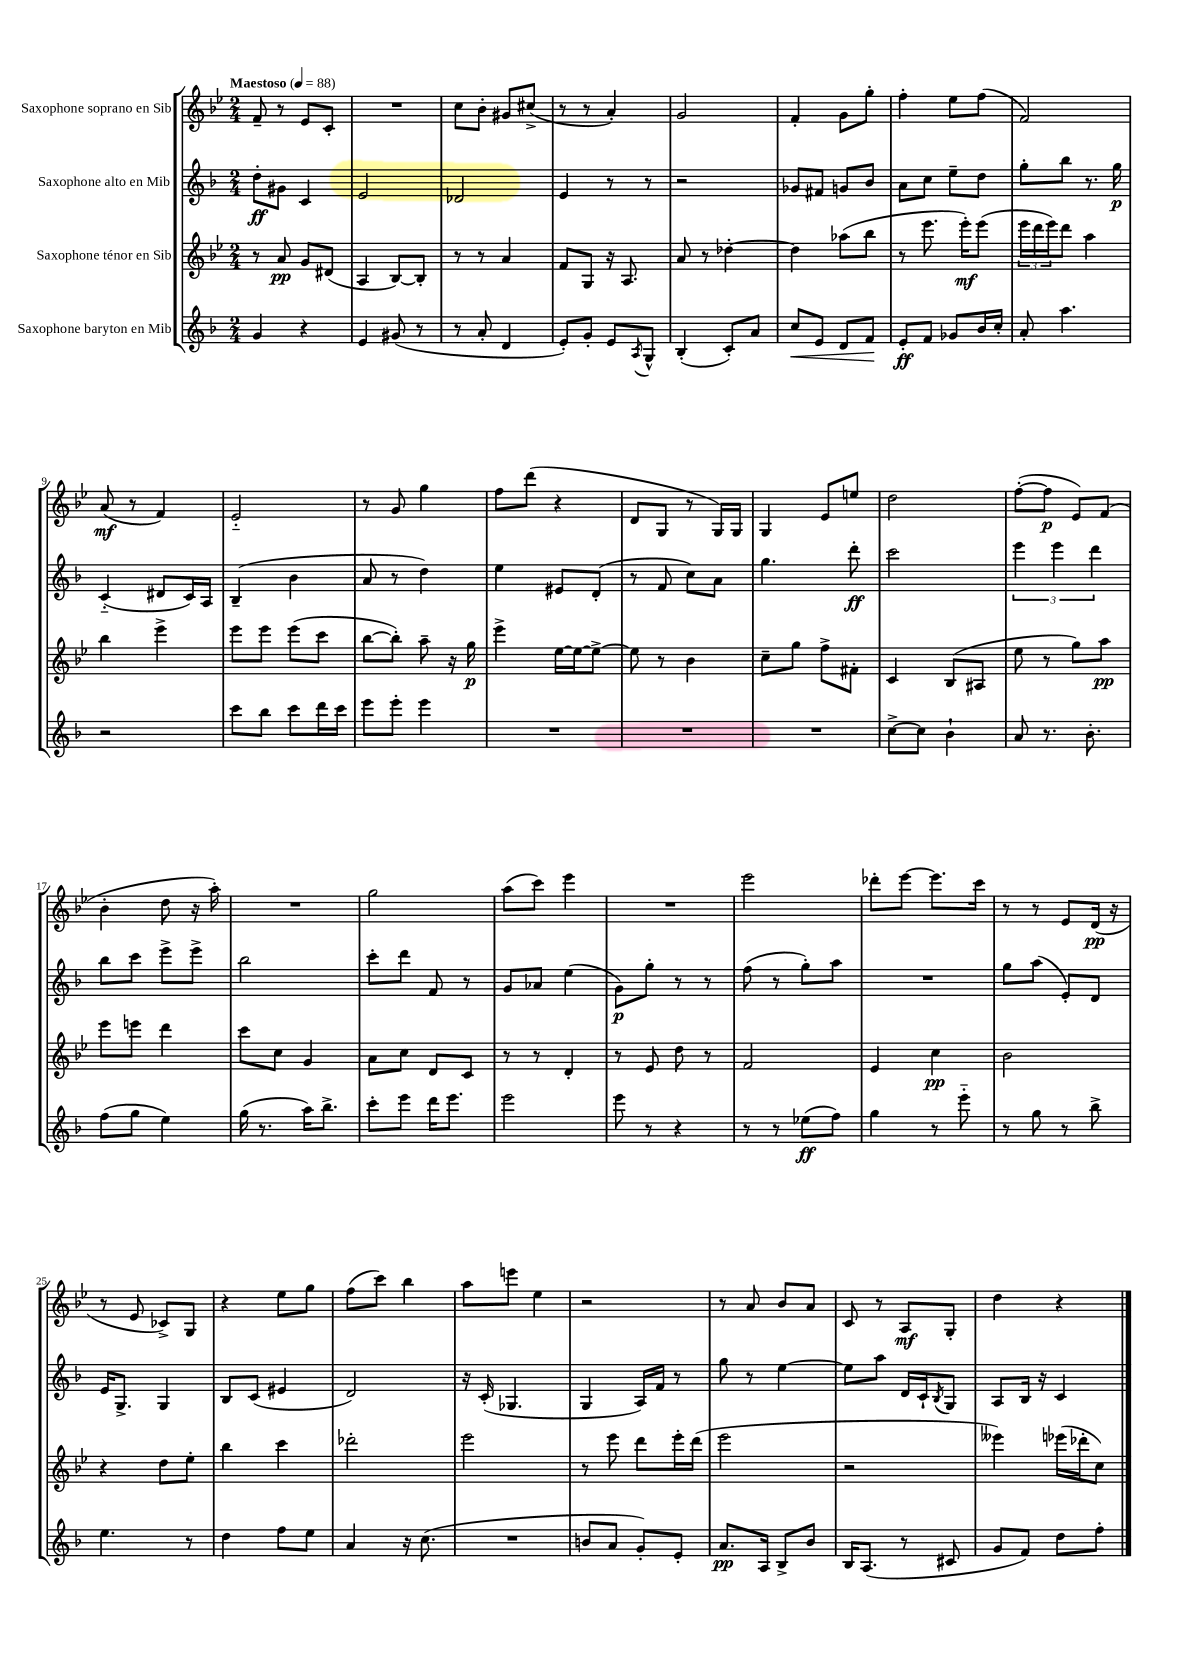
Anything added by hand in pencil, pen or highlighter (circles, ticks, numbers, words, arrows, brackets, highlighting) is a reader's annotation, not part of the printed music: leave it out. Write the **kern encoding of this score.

**kern	**kern	**kern	**kern
*staff4	*staff3	*staff2	*staff1
*clefG2	*clefG2	*clefG2	*clefG2
*k[b-]	*k[b-e-]	*k[b-]	*k[b-e-]
*M2/4	*M2/4	*M2/4	*M2/4
*MM88	*MM88	*MM88	*MM88
4g/	8r	8dd'\L	8f~/
.	8a/	8g#\J	8r
4r	8g/L	4c/	8e-/L
.	(8d#/J	.	8c'/J
=	=	=	=
4e/	4A/	2e/	2r
(8g#/	[8B-/L)	.	.
8r	8B-'/]J	.	.
=	=	=	=
8r	8r	2d-/	8cc\L
8a'/	8r	.	8b-'\J
4d/	4a/	.	8g#/L
.	.	.	(8cc#^/J
=	=	=	=
8e'/L)	8f/L	4e/	8r
8g'/J	8G/J	.	8r
8e/L	16r	8r	4a'/)
.	8.A/	.	.
8qA/	.	.	.
8G^^/J	.	8r	.
=	=	=	=
(4B-'/	8a/	2r	2g/
.	8r	.	.
8c'/L)	[4dd-'\	.	.
8a/J	.	.	.
=	=	=	=
8cc/L	4dd-\]	8g-/L	4f'/
8e/J	.	8f#/J	.
8d/L	(8aa-\L	8g/L	8g\L
8f/J	8bb-\J	8b-/J	8gg'\J
=	=	=	=
8e'/L	8r	8a\L	4ff'\
8f/J	8.eee-\	8cc\J	.
8g-/L	.	8ee~\L	8ee-\L
.	16eee-'\LK)	.	.
16b-/L	(8eee-\J	8dd\J	(8ff\J
16cc'/JJ	.	.	.
=	=	=	=
8a'/	24eee-\LL	8gg'\L	2f/)
.	24ddd\	.	.
.	24eee-\J)	.	.
4.aa\	8ddd\J	8bb-\J	.
.	4aa\	8.r	.
.	.	16gg\	.
=	=	=	=
2r	4bb-\	(4c'~/	(8a/
.	.	.	8r
.	4eee-^\	8d#/L	4f/)
.	.	16c/L)	.
.	.	16A/JJ	.
=	=	=	=
8ccc\L	8eee-\L	(4B-~/	2e-'~/
8bb-\J	8eee-\J	.	.
8ccc\L	(8eee-\L	4b-\	.
16ddd\L	8ccc\J	.	.
16ccc\JJ	.	.	.
=	=	=	=
8eee\L	[8bb-\L	8a/	8r
8eee'\J	8bb-'\]J)	8r	8g/
4eee\	8aa~\	4dd\)	4gg\
.	16r	.	.
.	16gg\	.	.
=	=	=	=
2r	4eee-^\	4ee\	8ff\L
.	.	.	(8ddd\J
.	[16ee-\LL	8e#/L	4r
.	16ee-\_J	.	.
.	8ee-^\_J	(8d'/J	.
=	=	=	=
2r	8ee-\]	8r	8d/L
.	8r	8f/	8G/J
.	4b-\	8cc\L)	8r
.	.	8a\J	16G/LL)
.	.	.	16G/JJ
=	=	=	=
2r	8cc~\L	4.gg\	4G/
.	8gg\J	.	.
.	8ff^\L	.	8e-/L
.	8f#'\J	8ddd'\	8ee/J
=	=	=	=
[8cc^\L	4c/	2ccc\	2dd\
8cc\]J	.	.	.
4b-`\	(8B-/L	.	.
.	8A#/J	.	.
=	=	=	=
8a/	8ee-\	6eee\	([8ff'\L
8.r	8r	.	8ff\]J
.	.	6eee\	.
.	8gg\L)	.	8e-/L)
8.b-'\	.	.	.
.	.	6ddd\	.
.	8aa\J	.	(8f/J
=	=	=	=
(8ff\L	8eee-\L	8bb-\L	4b-'\
8gg\J	8eee\J	8ccc\J	.
4ee\)	4ddd\	8eee^\L	8dd\
.	.	8eee^\J	16r
.	.	.	16aa'\)
=	=	=	=
(16gg\	8ccc\L	2bb-\	2r
8.r	.	.	.
.	8cc\J	.	.
16aa\LK)	4g/	.	.
8.bb-^\J	.	.	.
=	=	=	=
8ccc'\L	8a\L	8ccc'\L	2gg\
8eee\J	8cc\J	8ddd\J	.
16ddd\LK	8d/L	8f/	.
8.eee\J	.	.	.
.	8c/J	8r	.
=	=	=	=
2eee\	8r	8g/L	(8aa\L
.	8r	8a-/J	8ccc\J)
.	4d'/	(4ee\	4eee-\
=	=	=	=
8eee\	8r	8g\L)	2r
8r	8e-/	8gg'\J	.
4r	8dd\	8r	.
.	8r	8r	.
=	=	=	=
8r	2f/	(8ff\	2eee-\
8r	.	8r	.
(8ee-\L	.	8gg'\L)	.
8ff\J)	.	8aa\J	.
=	=	=	=
4gg\	4e-/	2r	8ddd-'\L
.	.	.	[8eee-\J
8r	4cc\	.	8.eee-\]L
8eee'~\	.	.	.
.	.	.	16ccc\Jk
=	=	=	=
8r	2b-\	8gg\L	8r
8gg\	.	(8aa\J	8r
8r	.	8e'/L)	8e-/L
8bb-^\	.	8d/J	(16d/Jk
.	.	.	16r
=	=	=	=
4.ee\	4r	16e/LK	8r
.	.	8.G^/J	.
.	.	.	8e-/
.	8dd\L	4G/	8c-^/L)
8r	8ee-'\J	.	8G/J
=	=	=	=
4dd\	4bb-\	8B-/L	4r
.	.	(8c/J	.
8ff\L	4ccc\	4e#/	8ee-\L
8ee\J	.	.	8gg\J
=	=	=	=
4a/	2ddd-'\	2d/)	(8ff\L
.	.	.	8ccc\J)
16r	.	.	4bb-\
(8.cc\	.	.	.
=	=	=	=
2r	2eee-\	16r	8aa\L
.	.	(16c'/	.
.	.	4.G-/	8eee\J
.	.	.	4ee-\
=	=	=	=
8b/L	8r	4G/	2r
8a/J	8eee-\	.	.
8g'/L)	8ddd\L	16A/LL)	.
.	.	16f/JJ	.
8e'/J	16eee-'\L	8r	.
.	(16ddd\JJ	.	.
=	=	=	=
8.a/L	2eee-\	8gg\	8r
.	.	8r	8a/
16A/Jk	.	.	.
8B-^/L	.	[4ee\	8b-/L
8b-/J	.	.	8a/J
=	=	=	=
16B-/LK	2r	8ee\]L	8c/
(8.A/J	.	.	.
.	.	8aa\J	8r
8r	.	16d/LL	8A/L
.	.	16c`/J	.
.	.	8qB-/	.
8c#/	.	8G/J	8G'/J
=	=	=	=
8g/L	4eee--\)	8A/L	4dd\
8f/J)	.	16B-/Jk	.
.	.	16r	.
8dd\L	(16eee-\LL	4c/	4r
.	16ddd-'\J	.	.
8ff'\J	8cc\J)	.	.
==	==	==	==
*-	*-	*-	*-
